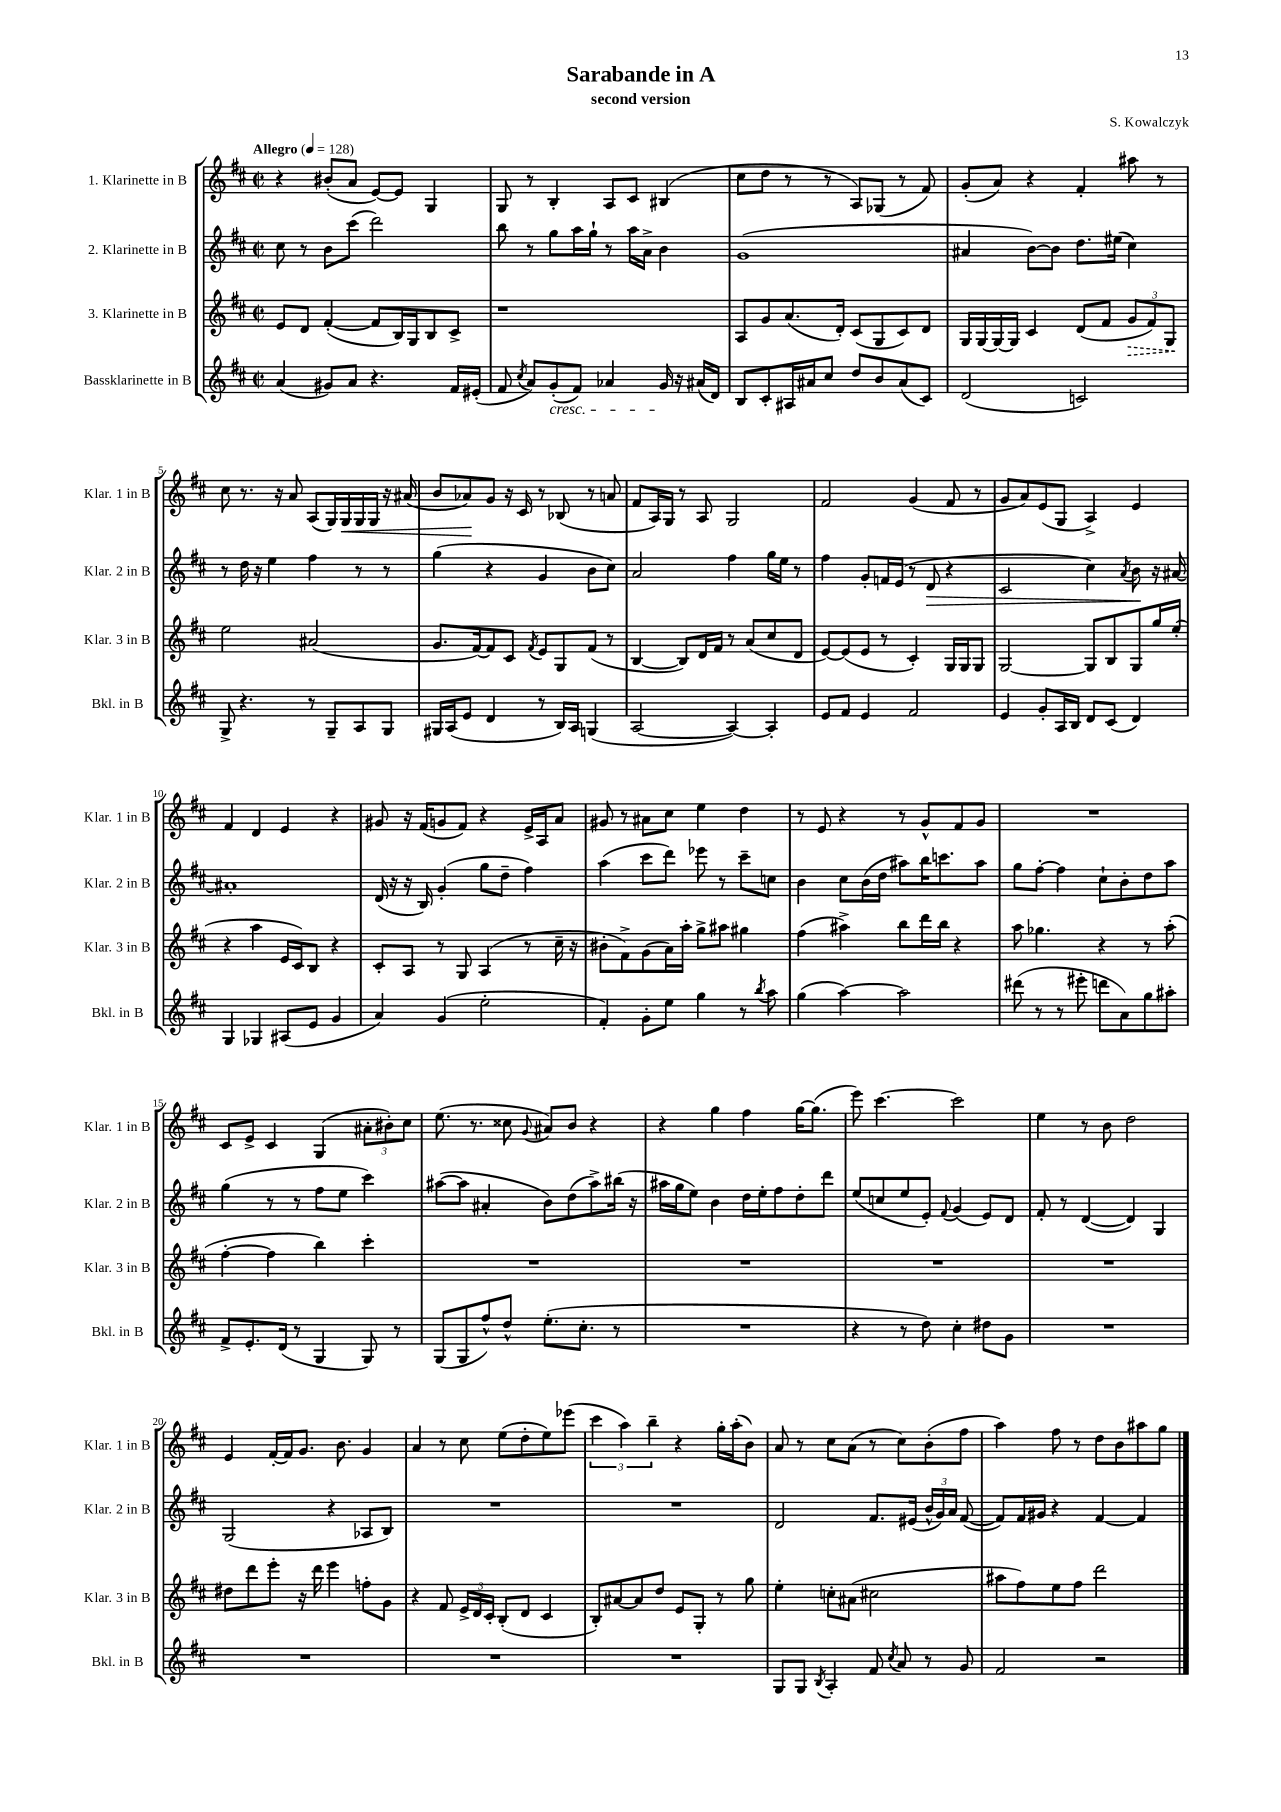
\header { title = "Sarabande in A" composer = "S. Kowalczyk" subtitle = "second version" }
<<
\new StaffGroup <<
\new Staff = "s0" \with { instrumentName = "1. Klarinette in B" shortInstrumentName = "Klar. 1 in B" } {
    \clef treble \key d \major \defaultTimeSignature \time 2/2 \tempo "Allegro" 4 = 128
    \autoBeamOff r4 bis'8[-.( a'8] e'8[~) e'8] g4 |
    g8 r8 b4-. a8[ cis'8] bis4( |
    cis''8[ d''8] r8 r8 a8[) ges8]( r8 fis'8) |
    g'8[-.( a'8]) r4 fis'4-. ais''8 r8 |
    cis''8 r8. r16 a'8 a8[( g16) g16\< g16 g16] r16 ais'16( |
    b'8[ aes'8\!) g'8] r16 cis'16 r8 bes8( r8 a'8 |
    fis'8[ a16) g16] r8 a8 g2 |
    fis'2 g'4( fis'8 r8 |
    g'8[ a'8) e'8( g8] a4->) e'4 |
    fis'4 d'4 e'4 r4 |
    gis'8 r16 fis'16[( g'8 fis'8]) r4 e'16[-> a16 a'8] |
    gis'8 r8 ais'8[ cis''8] e''4 d''4 |
    r8 e'8 r4 r8 g'8[-^ fis'8 g'8] |
    R1 |
    cis'8[ e'8]-> cis'4 g4( \tuplet 3/2 { ais'8[-. bis'8-.) cis''8] } |
    e''8.( r8. cisis''8 \appoggiatura { g'8 } ais'8[) b'8] r4 |
    r4 g''4 fis''4 g''16[~ g''8.]( |
    e'''8) cis'''4.~ cis'''2 |
    e''4 r8 b'8 d''2 |
    e'4 fis'16[~-. fis'16 g'8.] b'8. g'4 |
    a'4 r8 cis''8 e''8[( d''8-. e''8) ees'''8]( |
    \tuplet 3/2 { cis'''4 a''4) b''4-- } r4 g''16[-. a''16-.( b'8]) |
    a'8 r8 cis''8[ a'8]( r8 cis''8[) b'8-.( fis''8] |
    a''4) fis''8 r8 d''8[ b'8 ais''8 g''8] \bar "|." |
}
\new Staff = "s1" \with { instrumentName = "2. Klarinette in B" shortInstrumentName = "Klar. 2 in B" } {
    \clef treble \key d \major \defaultTimeSignature \time 2/2
    \autoBeamOff cis''8 r8 b'8[ cis'''8]( d'''2) |
    b''8 r8 g''8[ a''16 g''16]-! r8 a''16[ a'16]-> b'4 |
    g'1( |
    ais'4 b'8[~) b'8] d''8.[ eis''16]( cis''4) |
    r8 d''16 r16 e''4 fis''4 r8 r8 |
    g''4( r4 g'4 b'8[ cis''8]) |
    a'2 fis''4 g''16[ e''16] r8 |
    fis''4 g'8[-. f'16 e'16]( r8 d'8\> r4 |
    cis'2 cis''4) \acciaccatura { a'8 } b'8\! r16 ais'16~ |
    ais'1-. |
    d'16( r16 r16 b16) g'4-.( g''8[ d''8]-- fis''4) |
    a''4( cis'''8[ d'''8]) ees'''8 r8 cis'''8[-- c''8] |
    b'4 cis''8[ b'16( d''16] ais''8[) b''16 c'''8. ais''8] |
    g''8[ fis''8]~-. fis''4 cis''8[-! b'8-. d''8 a''8] |
    g''4( r8 r8 fis''8[ e''8] cis'''4) |
    ais''8[~( ais''8] ais'4-. b'8[) d''8( ais''8->) bis''16]( r16 |
    ais''16[ g''16 e''8]) b'4 d''16[ e''16-. fis''8 d''8-. d'''8] |
    e''8[( c''8 e''8 e'8]-.) \appoggiatura { fis'8 } g'4( e'8[) d'8] |
    fis'8-. r8 d'4~( d'4) g4 |
    g2( r4 aes8[ b8]) |
    R1 |
    R1 |
    d'2 fis'8.[ eis'16]( \tuplet 3/2 { b'16[-^ g'16) a'16] } fis'8~( |
    fis'8[) fis'16 gis'16] r4 fis'4~ fis'4 \bar "|." |
}
\new Staff = "s2" \with { instrumentName = "3. Klarinette in B" shortInstrumentName = "Klar. 3 in B" } {
    \clef treble \key d \major \defaultTimeSignature \time 2/2
    \autoBeamOff e'8[ d'8] fis'4~-.( fis'8[ b16) g16 b8 cis'8]-> |
    r1 |
    a8[ g'8 a'8.( d'16]-.) cis'8[( g8 cis'8) d'8] |
    g16[ g16~ g16~ g16] cis'4 d'8[( fis'8] \tuplet 3/2 { \once \override Hairpin.style = #'dashed-line g'8[\> fis'8) g8]\! } |
    e''2 ais'2( |
    g'8.[ fis'16~) fis'8 cis'8] \acciaccatura { fis'8 } e'8[ g8 fis'8]( r8 |
    b4~ b8[) d'16 fis'16] r8 a'8[( cis''8 d'8] |
    e'8[~) e'8( e'8] r8 cis'4-.) g16[ g16 g8] |
    g2~ g8[ b8 g8 g''16 e''16]-.( |
    r4 a''4 e'16[ cis'16) b8] r4 |
    cis'8[-. a8] r8 g8 a4( r8 cis''16-- r16 |
    bis'8[-. fis'8->) g'8( a'16) a''16]-. g''8[-> ais''8] gis''4 |
    fis''4( ais''4->) b''8[ d'''16 b''16] r4 |
    a''8 ges''4. r4 r8 a''8-.( |
    fis''4~-. fis''4 b''4) cis'''4-. |
    R1 |
    R1 |
    R1 |
    R1 |
    dis''8[ d'''8 e'''8]-. r16 d'''16 e'''4 f''8[-. g'8] |
    r4 fis'8 \tuplet 3/2 { e'16[-> d'16 cis'16]-. } b8[-.( d'8] cis'4 |
    b8[-.) ais'8~ ais'8 d''8] e'8[ g8]-. r8 g''8 |
    e''4-. c''8[-. ais'8]( cis''2 |
    ais''8[ fis''8) e''8 fis''8] d'''2 \bar "|." |
}
\new Staff = "s3" \with { instrumentName = "Bassklarinette in B" shortInstrumentName = "Bkl. in B" } {
    \clef treble \key d \major \defaultTimeSignature \time 2/2
    \autoBeamOff a'4( gis'8[) a'8] r4. fis'16[ eis'16]-.( |
    fis'8 \acciaccatura { cis''8 } a'8[) g'8-.\cresc( fis'8]) aes'4 g'16\! r16 ais'16[( d'16]) |
    b8[ cis'8-. ais16 ais'16 cis''8] d''8[ b'8 ais'8( cis'8]) |
    d'2( c'2) |
    g8-> r4. r8 g8[-- a8 g8] |
    gis16[ a16( e'8] d'4 r8 b16[) a16] g4( |
    a2~ a4~) a4-. |
    e'8[ fis'8] e'4 fis'2 |
    e'4 g'8[-. a16 b16] d'8[ cis'8]( d'4) |
    g4 ges4 ais8[( e'8] g'4 |
    a'4) g'4( e''2-. |
    fis'4-.) g'8[-. e''8] g''4 r8 \acciaccatura { b''8 } a''8 |
    g''4( a''4~) a''2 |
    dis'''8( r8 r8 eis'''8-. d'''8[ a'8) g''8 ais''8]-. |
    fis'8[-> e'8.-. d'16]( r8 g4 g8) r8 |
    g8[( g8 fis''8-^) d''8]-^ e''8.[-.( cis''8.]-. r8 |
    R1 |
    r4 r8 d''8) cis''4-. dis''8[ g'8] |
    R1 |
    R1 |
    R1 |
    R1 |
    g8[ g8] \acciaccatura { b8 } a4-. fis'8 \acciaccatura { cis''8 } a'8 r8 g'8 |
    fis'2 r2 \bar "|." |
}
>>
>>
